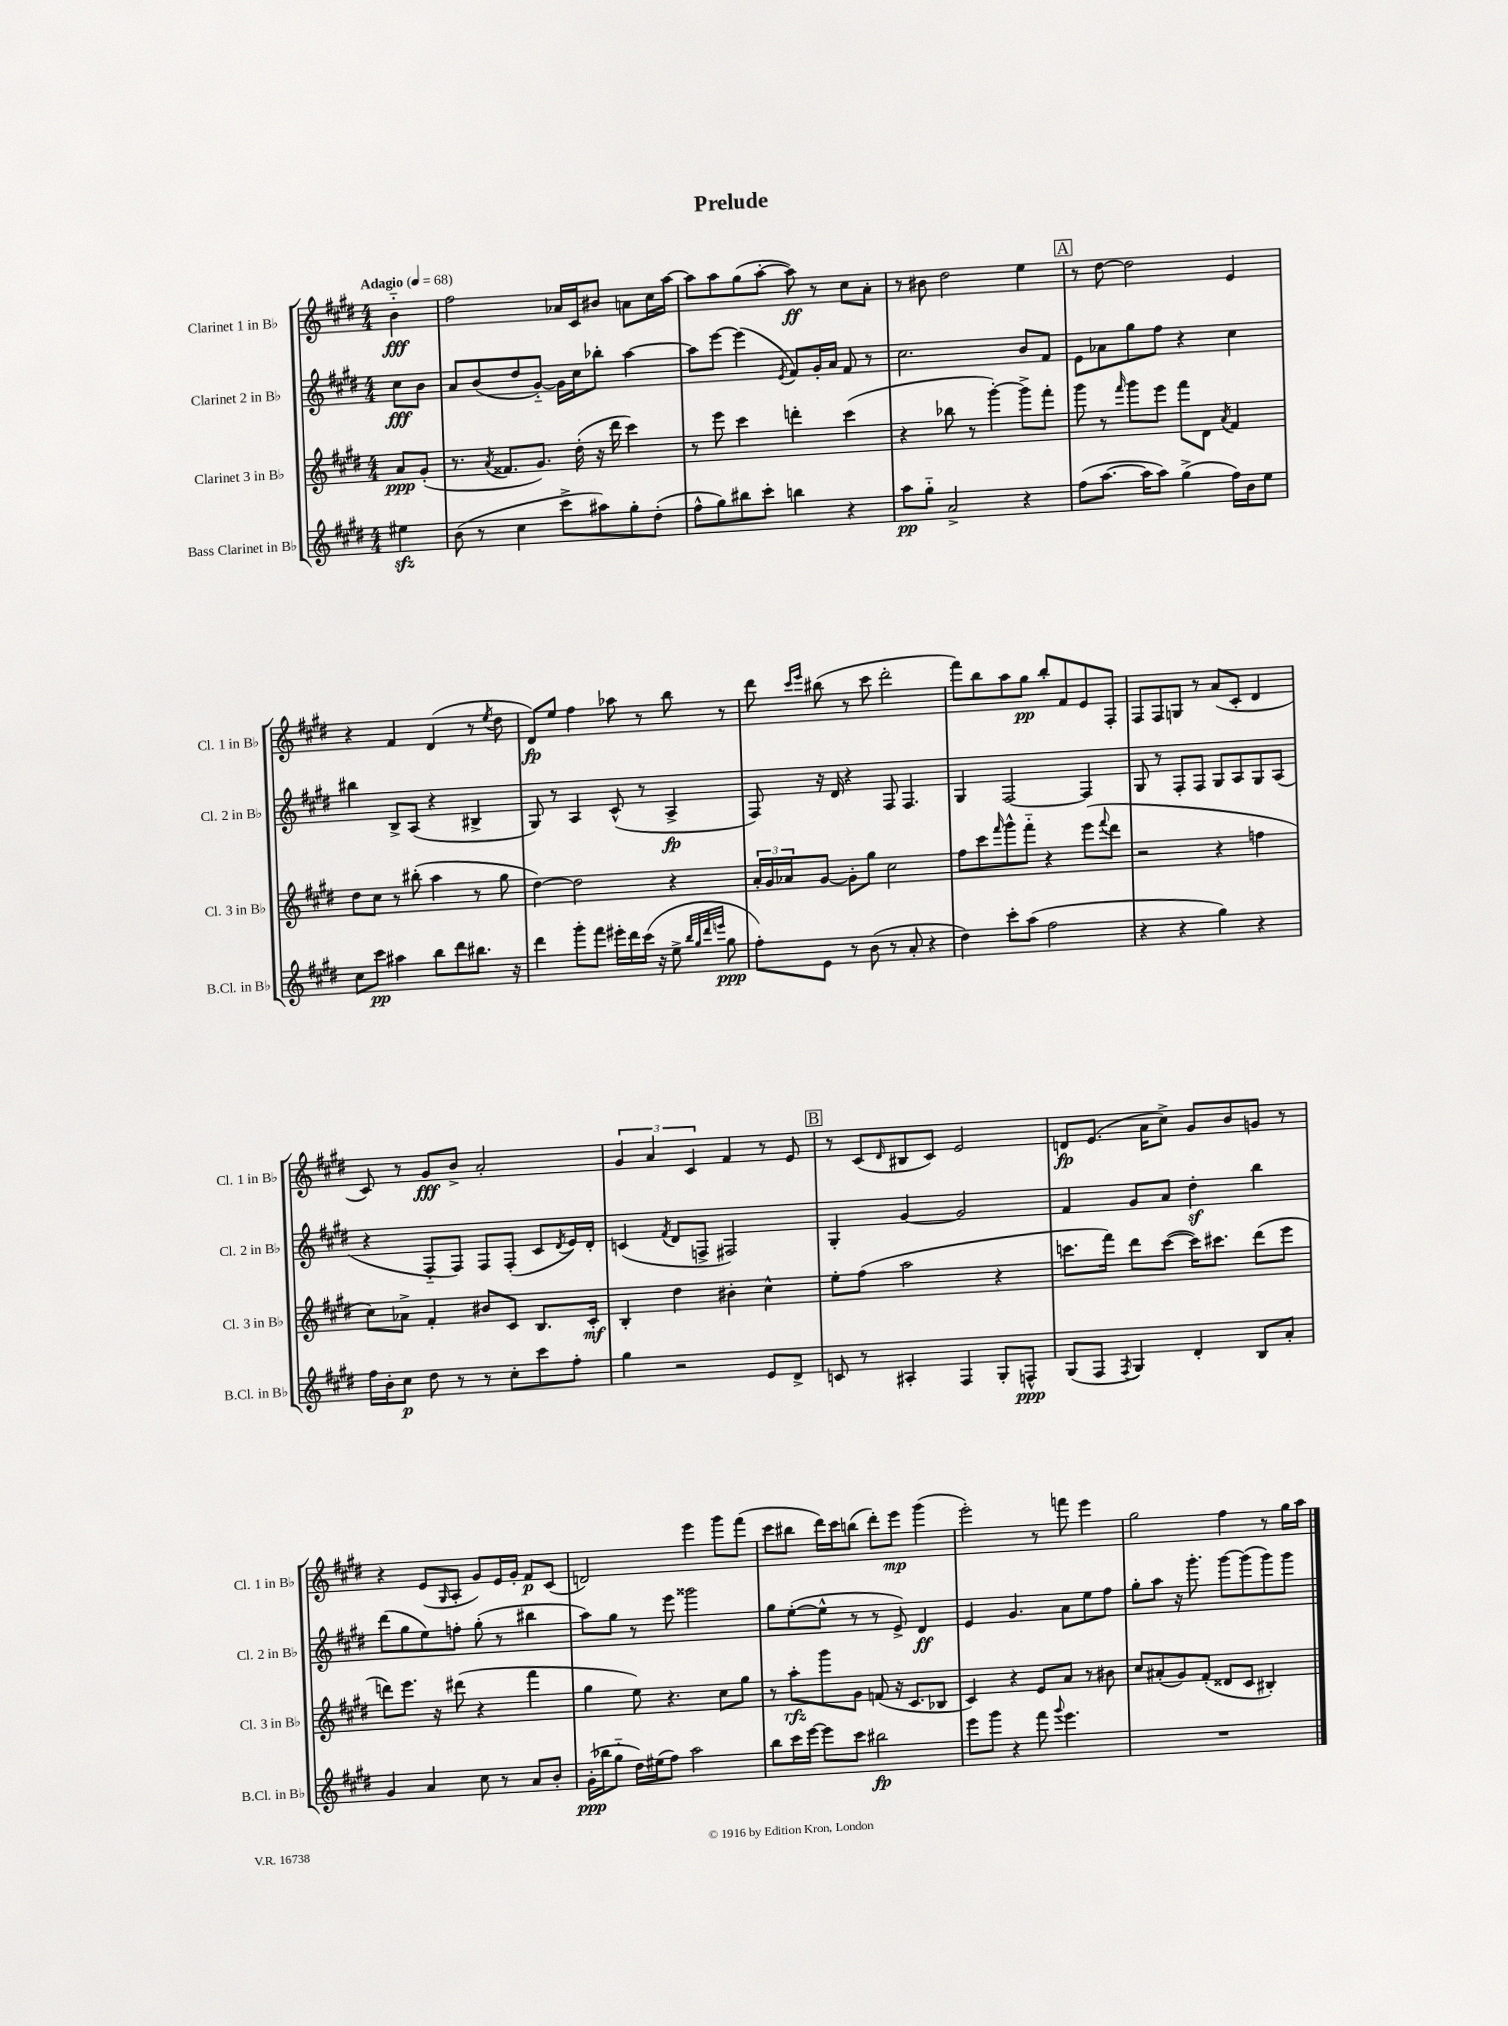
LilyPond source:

\header { title = "Prelude" }
<<
\new StaffGroup <<
\new Staff = "s0" \with { instrumentName = "Clarinet 1 in Bb" shortInstrumentName = "Cl. 1 in Bb" } {
    \clef treble \key e \major \numericTimeSignature \time 4/4 \partial 4 \tempo "Adagio" 4 = 68
    b'4-_\fff |
    fis''2 aes'16 cis'16 bis'8 a'8 cis''16 a''16~ |
    a''8 a''8 gis''8( a''8~-. a''8\ff) r8 cis''8 a'8-. |
    r8 bis'8 dis''2 e''4 |
    \mark \markup { \box "A" } r8 dis''8~ dis''2 e'4 |
    r4 fis'4 dis'4( r8 \acciaccatura { e''8 } dis''8 |
    dis'8\fp) e''8 fis''4 aes''8 r8 b''8 r8 |
    dis'''8 \grace { cis'''16 e'''16 } bis''8( r8 cis'''8 dis'''2-. |
    fis'''8) b''8 a''8 gis''8\pp b''8-. fis'8 e'8 fis8-. |
    fis8 fis8 g8 r8 a'8( cis'8-. dis'4 |
    cis'8) r8 gis'8\fff b'8-> a'2-. |
    \tuplet 3/2 { gis'4 a'4 cis'4 } fis'4 r8 e'8 |
    \mark \markup { \box "B" } r8 cis'8( \grace { dis'16 } bis8 cis'8) e'2 |
    d'8\fp e'8.( a'16 cis''8->) gis'8 b'8 g'8 r8 |
    r4 e'8( \grace { gis16 } a8-. gis'8) e'16 gis'16-. fis'8\p cis'8( |
    d'2) e'''4 gis'''8 fis'''8( |
    cis'''8 bis''8 dis'''16) cis'''16 b''8( dis'''8-.) e'''8\mp gis'''4( |
    e'''2-.) r8 f'''8 e'''4 |
    gis''2 fis''4 r8 gis''16 a''16 \bar "|." |
}
\new Staff = "s1" \with { instrumentName = "Clarinet 2 in Bb" shortInstrumentName = "Cl. 2 in Bb" } {
    \clef treble \key e \major \numericTimeSignature \time 4/4 \partial 4
    cis''8\fff b'8 |
    a'8 b'8( dis''8 gis'8~-_) gis'16 cis''16 bes''8-. a''4~ |
    a''8 e'''8~ e'''4( \acciaccatura { e'8 } fis'8) gis'16-. a'16 fis'8 r8 |
    cis''2. b'8 fis'8 |
    \mark \markup { \box "A" } e'8 aes'8 gis''8 fis''8 r4 cis''4 |
    bis''4 b8-> a8( r4 bis4-> |
    gis8) r8 a4 cis'8-^( r8 a4->\fp |
    fis8) r16 dis'16 r4 fis8 fis4. |
    gis4 fis2~ fis4 |
    gis8 r8 fis8-. fis8 gis8 a8 gis8 a8( |
    r4 fis8-_ fis8) fis8 fis8-.( cis'8 \acciaccatura { dis'8 } e'16) dis'16-. |
    c'4( \acciaccatura { fis'8 } dis'8 f8-> fis2) |
    \mark \markup { \box "B" } gis4-. gis'4~ gis'2 |
    fis'4 gis'8 a'8 dis''4-.\sf b''4 |
    dis'''8( gis''8 e''8) f''8-. gis''8-.( r8 bis''4 |
    a''8) gis''8 r8 e'''8 gisis'''2 |
    gis''8 e''8~-.( e''8-^ r8 r8 e'8->) dis'4\ff |
    e'4 gis'4. a'8 e''8 fis''8 |
    gis''8-. a''8 r16 gis'''8.-. gis'''8~ gis'''8( gis'''8) gis'''8 \bar "|." |
}
\new Staff = "s2" \with { instrumentName = "Clarinet 3 in Bb" shortInstrumentName = "Cl. 3 in Bb" } {
    \clef treble \key e \major \numericTimeSignature \time 4/4 \partial 4
    a'8\ppp gis'8-.( |
    r8. \acciaccatura { a'8 } fisis'8. gis'8.) dis''16-.( r16 dis'''16 cis'''4) |
    r8 e'''8 cis'''4 d'''4-. cis'''4( |
    r4 bes''8 r8 gis'''4~-.) gis'''8-> fis'''8-. |
    \mark \markup { \box "A" } gis'''8 r8 \grace { fis'''16 } gis'''8 e'''8 fis'''8 dis'8 \acciaccatura { a'8 } fis'4 |
    dis''8 cis''8 r8 bis''8-.( a''4 r8 gis''8 |
    dis''4~) dis''2 r4 |
    \tuplet 3/2 { a'16-. gis'16 aes'16 } gis'8~ gis'8-. gis''8 cis''2 |
    fis''8 cis'''8 \grace { fis'''16 } gis'''8-^ fis'''8-_ r4 e'''8( \appoggiatura { fis'''8 } dis'''8 |
    r2 r4 f''4 |
    cis''8) aes'8-> fis'4-. bis'8 cis'8 b8. cis'16-.\mf |
    b4-. dis''4 bis'4-. cis''4-^ |
    \mark \markup { \box "B" } e''8-. fis''8( a''2 r4 |
    c'''8. fis'''16) dis'''8 c'''8~( c'''16) cis'''8. dis'''8( e'''8 |
    d'''8) e'''8. r16 dis'''8( r4 fis'''4 |
    gis''4 e''8) r4. cis''8 gis''8 |
    r8 a''8-.\rfz gis'''8 gis'8 f'8( r16 cis'8. bes8 |
    cis'4) r4 e'8 a'8 r8 bis'8 |
    cis''8 ais'8-.( gis'8) fis'8-.( disis'8 cis'8 bis4-.) \bar "|." |
}
\new Staff = "s3" \with { instrumentName = "Bass Clarinet in Bb" shortInstrumentName = "B.Cl. in Bb" } {
    \clef treble \key e \major \numericTimeSignature \time 4/4 \partial 4
    eis''4\sfz |
    b'8( r8 cis''4 cis'''8-> ais''8) gis''8-. dis''8-.( |
    fis''8-^ gis''8) bis''8 cis'''8-. b''4 r4 |
    a''8\pp gis''8-_ a'2-> r4 |
    \mark \markup { \box "A" } fis''8( a''8.~ a''16 a''8) gis''4->( fis''16) b'16 e''8 |
    cis''8 cis'''8\pp ais''4 b''8 dis'''8 bis''8. r16 |
    dis'''4 gis'''8-. fis'''8 eis'''16-. dis'''16 cis'''16( r16 e''8-> \grace { b''32 gis''32 dis'''32 e'''32 } gis''8\ppp |
    fis''8-.) e'8 r8 b'8( r8 a'8-. r4 |
    dis''4) cis'''8-. a''8( fis''2 |
    r4 r4 gis''4) r4 |
    fis''16 b'16-. cis''8\p dis''8 r8 r8 cis''8-. cis'''8 fis''8-. |
    gis''4 r2 e'8 dis'8-> |
    \mark \markup { \box "B" } c'8 r8 ais4-. fis4 gis8-. f8-^\ppp |
    gis8( fis8 \acciaccatura { fis8 } gis4) dis'4-. b8 a'8-. |
    gis'4 a'4 cis''8 r8 a'8 b'8-. |
    gis'16-.\ppp( bes''16 gis''8-_ dis''16) eis''16( fis''8) a''2 |
    b''8 cis'''16 e'''16~ e'''8 cis'''8 bis''2\fp |
    e'''8 gis'''8 r4 fis'''8 \appoggiatura { gis'''8 } e'''4. |
    R1 \bar "|." |
}
>>
>>
\layout { \context { \Score \remove "Bar_number_engraver" } }
